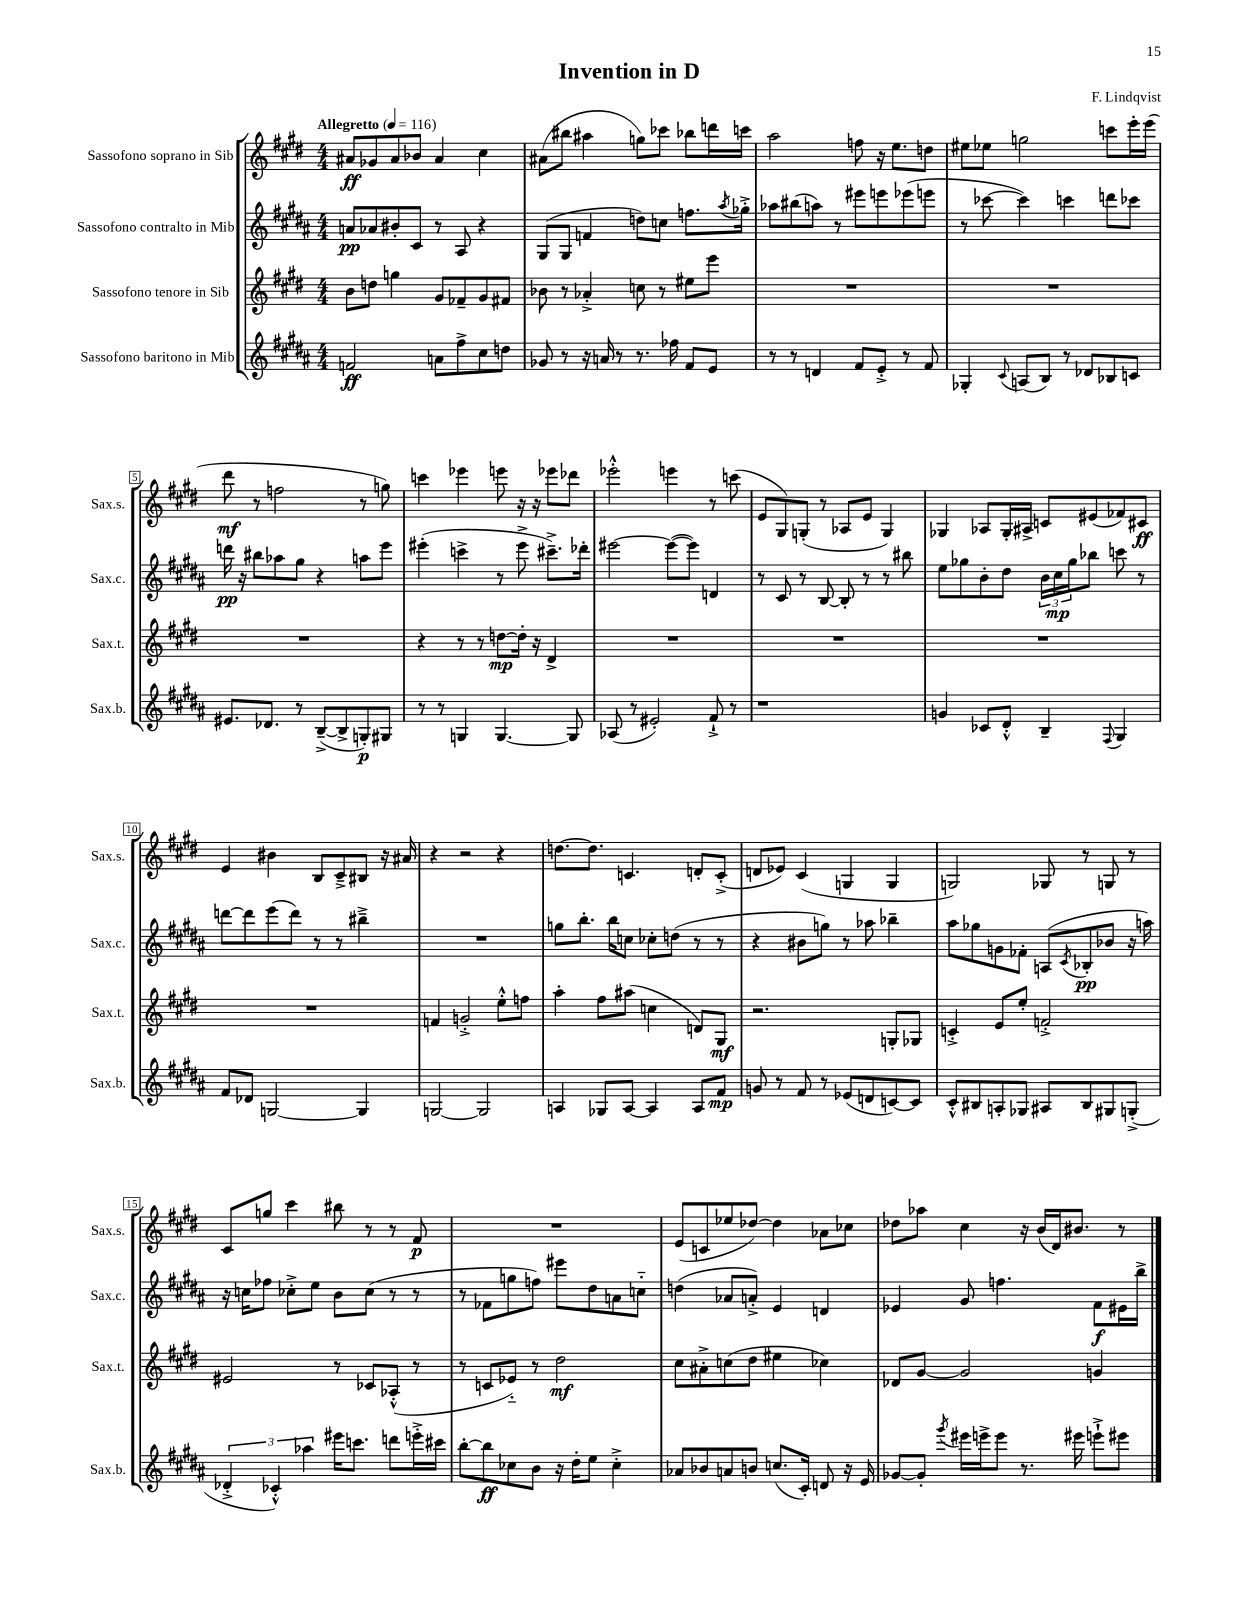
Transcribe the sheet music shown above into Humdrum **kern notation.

**kern	**kern	**kern	**kern
*staff4	*staff3	*staff2	*staff1
*clefG2	*clefG2	*clefG2	*clefG2
*k[f#c#g#d#a#]	*k[f#c#g#d#]	*k[f#c#g#d#a#]	*k[f#c#g#d#]
*M4/4	*M4/4	*M4/4	*M4/4
*MM116	*MM116	*MM116	*MM116
2f/	8b\L	8a/L	8a#/L
.	8dd\J	8a-/	8g-/
.	4gg\	8b#'/	8a#/
.	.	8c#/J	8b-/J
8a\L	8g#/L	8r	4a#/
8ff#^\	8f-~/	8A#/	.
8cc#\	8g#/	4r	4cc#\
8dd\J	8f#/J	.	.
=	=	=	=
8g-/	8b-\	(8G#/L	(8a#\L
8r	8r	8G#/J	8bb#\J
16r	4a-'^/	4f/	4aa#\
16a/	.	.	.
8r	.	.	.
8.r	8cc\	8dd\L)	8gg\L)
.	8r	8cc\J	8ccc-\J
16ff-\	.	.	.
8f#/L	8ee#\L	8.ff\L	8bb-\L
8e/J	8eee\J	.	16ddd\L
.	.	8qaa#/	.
.	.	16gg-'^\Jk	16ccc\JJ
=	=	=	=
8r	1r	8aa-\L	2aa\
8r	.	(8bb#\	.
4d/	.	8aa\J)	.
.	.	8r	.
8f#/L	.	8eee#\L	8ff\
8e'^/J	.	8eee\	16r
.	.	.	8.ee\L
8r	.	(8eee-\	.
8f#/	.	8eee\J	8dd\J
=	=	=	=
4G-'/	1r	8r	8ee#\L
.	.	[8ccc-\	8ee-\J
8qqc#/	.	.	.
(8A/L	.	4ccc-\])	2gg\
8B/J)	.	.	.
8r	.	4ccc\	.
8d-/L	.	.	.
8B-/	.	8ddd\L	8ccc\L
8c/J	.	8ccc-\J	16eee'\L
.	.	.	(16eee\JJ
=	=	=	=
8.e#/L	1r	16ddd\	8ddd#\
.	.	16r	.
.	.	8bb#\L	8r
8.d-/J	.	.	.
.	.	8aa-\	2ff\
8r	.	8gg#\J	.
([8B~^/L	.	4r	.
8B^/]	.	.	.
8G'/)	.	8aa\L	8r
8G#/J	.	8eee\J	8gg\)
=	=	=	=
8r	4r	(4eee#'\	4ccc\
8r	.	.	.
4G/	8r	4ccc^\	4eee-\
.	8r	.	.
[4.G/	[8dd\L	8r	8eee\
.	16dd'\]Jk	8eee#^\	16r
.	16r	.	16r
.	4d#^/	8.ccc#~^\L)	8eee-\L
8G/]	.	.	8ddd-\J
.	.	16ddd-'\Jk	.
=	=	=	=
(8A-/	1r	[2eee#\	2eee-'^^\
8r	.	.	.
2e#'/)	.	.	.
.	.	(8eee#\_L	4eee\
.	.	8eee#\]J)	.
8f#`^/	.	4d/	8r
8r	.	.	(8ccc\
=	=	=	=
1r	1r	8r	8e/L
.	.	8c#/	8G#/)
.	.	8r	(8G'/J
.	.	[8B/	8r
.	.	8B'/]	8A-/L
.	.	8r	8e/J
.	.	8r	4G/)
.	.	8bb#\	.
=	=	=	=
4g/	1r	8ee\L	4G-/
.	.	8gg-\	.
8c-/L	.	8b'\	8A-/L
8d#'^^/J	.	8dd#\J	16G-'/L
.	.	.	16A#^/JJ
4B~/	.	24b\LL	8c/L
.	.	24cc#\	.
.	.	24gg-\J	.
.	.	8bb-\J	(8e#/
8qqF#/	.	.	.
4G#/	.	8ccc\	8f-/)
.	.	8r	8c#/J
=	=	=	=
8f#/L	1r	[8ddd\L	4e/
8d-/J	.	8ddd\]	.
[2G/	.	(8eee\	4b#\
.	.	8ddd\J)	.
.	.	8r	8B/L
.	.	8r	8c#~^/
4G/]	.	4bb#~^\	8B#/J
.	.	.	16r
.	.	.	16a#/
=	=	=	=
[2G/	4f/	1r	4r
.	2g'^/	.	2r
2G/]	.	.	.
.	8ee'^^\L	.	4r
.	8ff\J	.	.
=	=	=	=
4A/	4aa'\	8gg\L	[8.dd\L
.	.	8.bb'\J	.
.	.	.	8.dd\]J
8G-/L	8ff#\L	.	.
.	.	16bb\LK	.
[8A/J	(8aa#\J	8cc\J	4.c/
4A/]	4cc\	8cc-'\L	.
.	.	(8dd\J	.
8A/L	8d/L)	8r	8d'/L
8f#/J	8G#/J	8r	(8c'^/J
=	=	=	=
8g/	2.r	4r	8d/L
8r	.	.	8e-/J)
8f#/	.	8b#\L	(4c#/
8r	.	8gg\J)	.
(8e-/L	.	8r	4G/
8d/	.	8aa-\	.
[8c/)	8G'/L	4bb-~\	4G/
8c/]J	8G-/J	.	.
=	=	=	=
8c#'^^/L	4c'^/	8aa#\L	2G/)
8B#/	.	8gg-\	.
8A'/	8e/L	8g\	.
8G-/J	8ee'/J	8f-'\J	.
8A#/L	2f'^/	(8A/L	8G-/
.	.	8qc#/	.
8B#/	.	8B-'/	8r
8G#/	.	8b-/J	8G/
(8G'^/J	.	16r	8r
.	.	16aa\)	.
=	=	=	=
6d-'^/	2e#/	16r	8c#/L
.	.	16cc\LK	.
.	.	8ff-\J	8gg/J
6c-'^^/)	.	.	.
.	.	8cc-'^\L	4ccc#\
6aa-\	.	.	.
.	.	8ee\J	.
16eee#\LK	8r	8b\L	8bb#\
8.ccc\J	.	.	.
.	8c-/L	(8cc-\J	8r
8ddd\L	(8A-'^^/J	8r	8r
16eee'^\L	8r	8r	8f#/
16ccc#\JJ	.	.	.
=	=	=	=
[8bb'\L	8r	8r	1r
8bb\]	8c/L	8f-\L	.
8cc-\	8e-'~/J)	8gg\	.
8b\J	8r	8ff\J)	.
16r	2dd#\	8eee#\L	.
16dd#'\LK	.	.	.
8ee\J	.	8dd#\	.
4cc-'^\	.	8a\	.
.	.	8cc'~\J	.
=	=	=	=
8a-/L	8cc#\L	(4dd\	(8e/L
8b-/	8a#'^\	.	8c/
8a/	(8cc\	8a-/L	8ee-/
8b/J	8dd#\J	8a'^/J)	[8dd-/J)
(8.cc/L	4ee#\	4e/	4dd-\]
16c#'/Jk)	.	.	.
8d/	4cc-\)	4d/	8a-\L
16r	.	.	8cc-\J
16e/	.	.	.
=	=	=	=
[8g-/L	8d-/L	4e-/	8dd-\L
8g-'/]J	[8g#/J	.	8aa-\J
8qggg#/	.	.	.
16eee#\LL	2g#/]	8g#/	4cc#\
16eee^\J	.	.	.
8eee\J	.	4.ff\	.
8.r	.	.	16r
.	.	.	(16b/LL
.	.	.	16d#/J)
16eee#\	.	.	8.b#/J
8eee`^\L	4g/	8f#\L	.
8eee#\J	.	16e#\L	8r
.	.	16bb^\JJ	.
==	==	==	==
*-	*-	*-	*-
